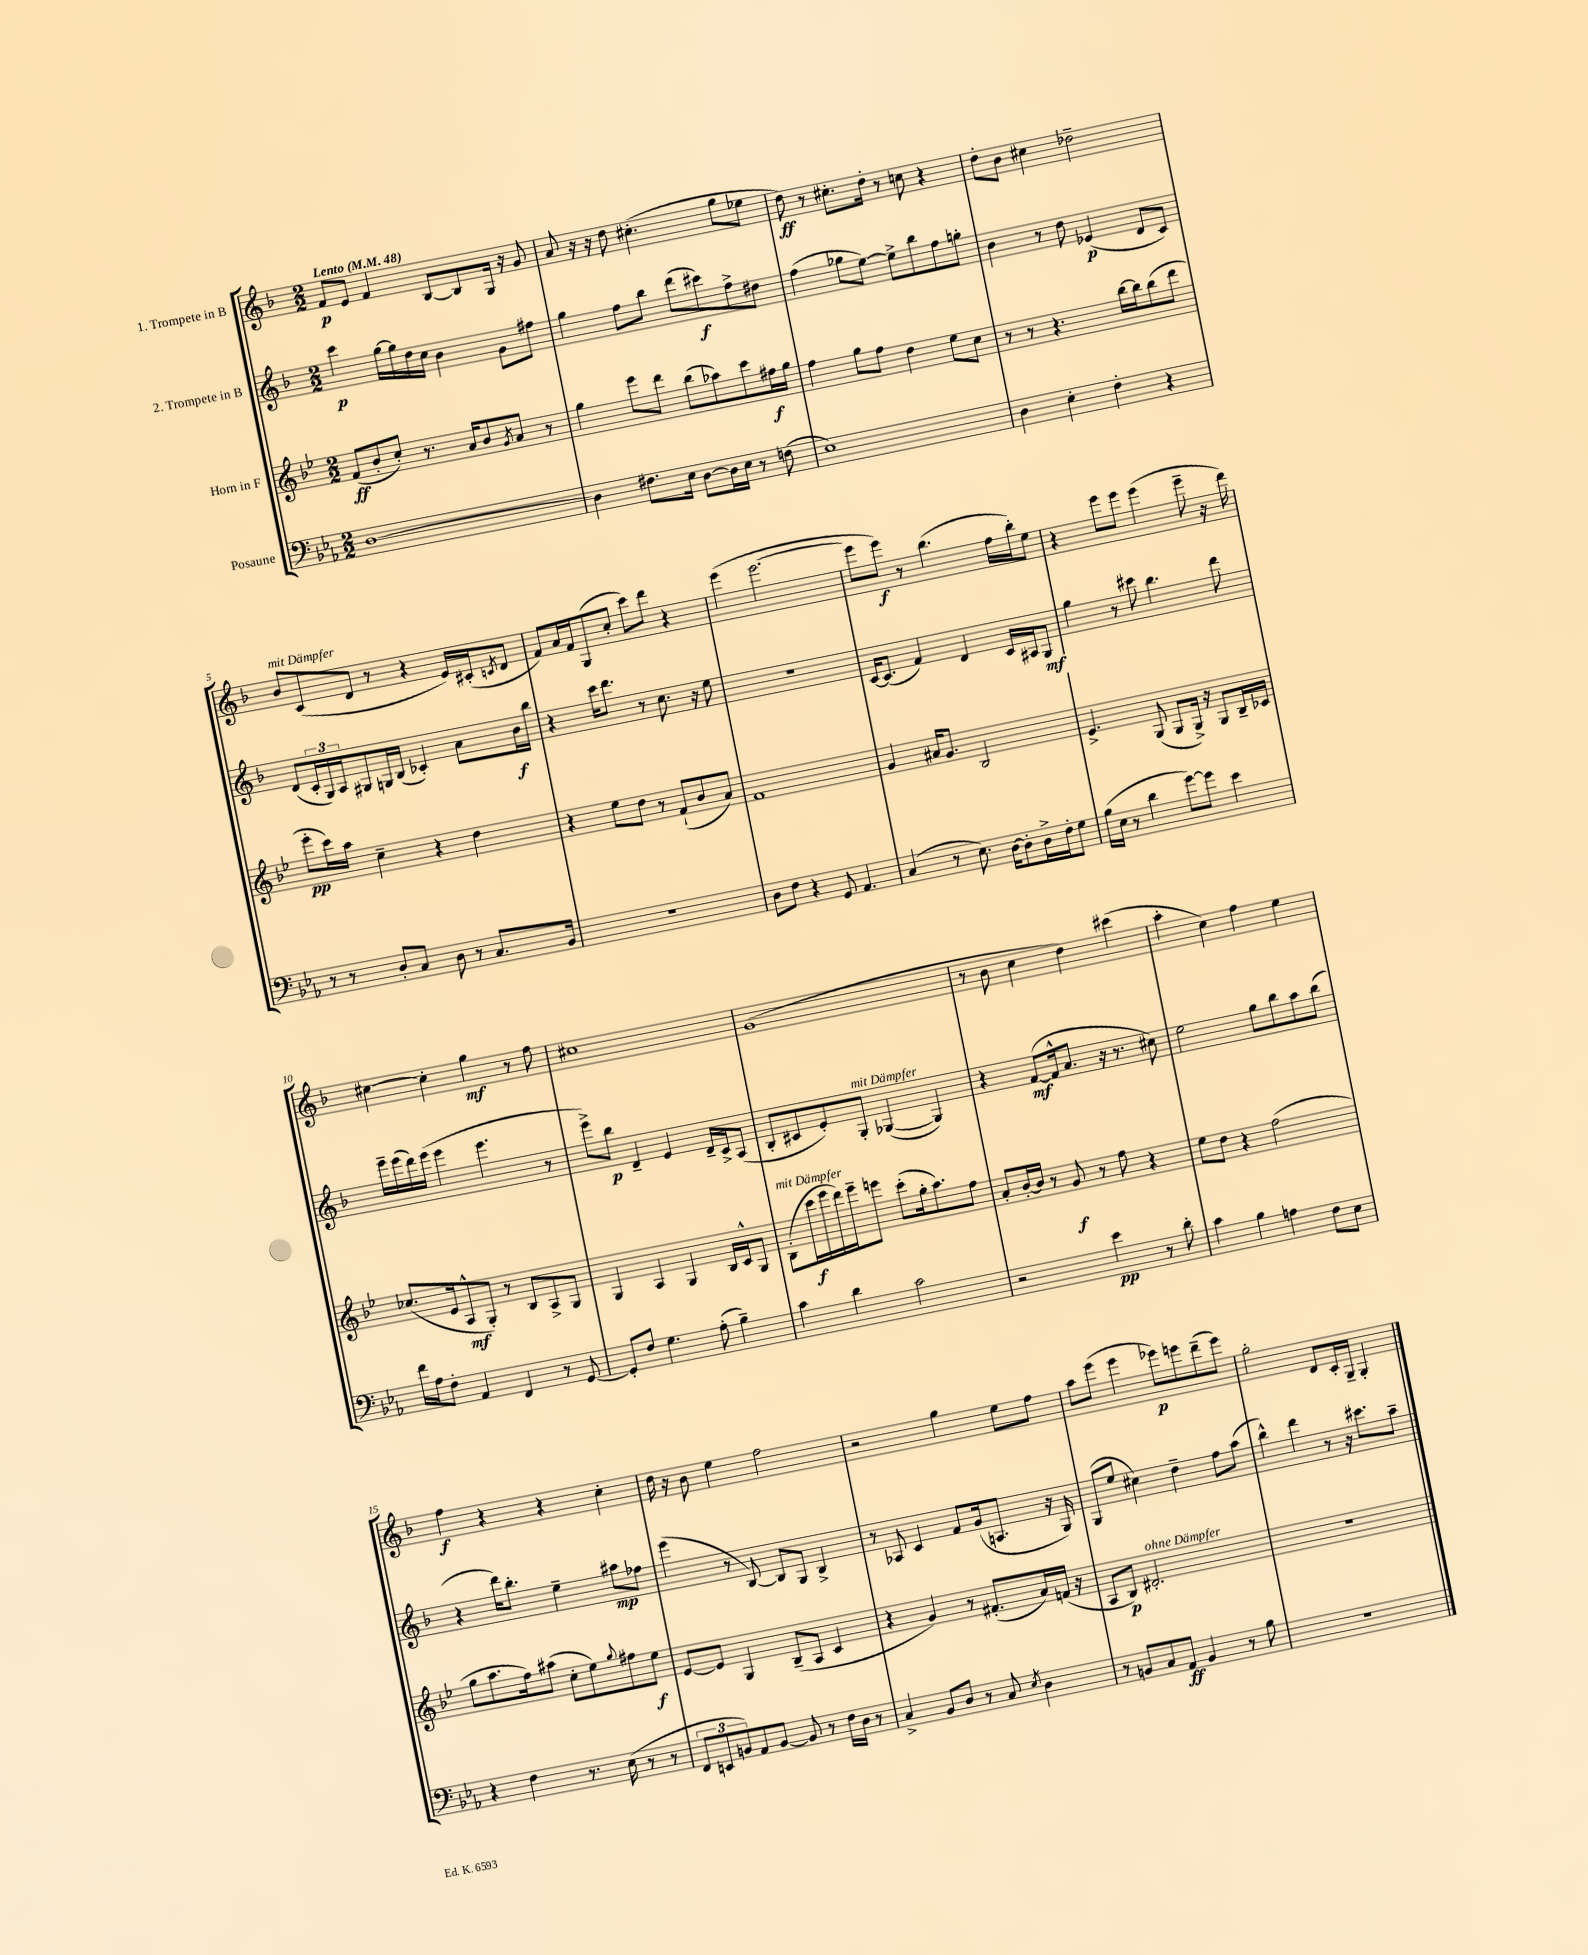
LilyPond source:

<<
\new StaffGroup <<
\new Staff = "s0" \with { instrumentName = "1. Trompete in B" } {
    \clef treble \key f \major \numericTimeSignature \time 2/2 \tempo "Lento" 4 = 48
    f'8\p e'8 f'4 bes8~ bes8 g16 r16 g'8 |
    a'8 r16 r16 d''8 cis''4.-.( g''8 ees''8 |
    d''8\ff) r8 cis''8.-. d''16-. r8 c''8 r4 |
    d''8-. bes'8 cis''4 des''2-- |
    bes'8^\markup { \italic "mit Dämpfer" } c'8( d'8 r8 r4 e'16) cis'16-.( \acciaccatura { c'8 } d'8 |
    f'8) a'16 f'16 g8( c''8-. c'''8) d'''8 r4 |
    e'''4( e'''2.~ |
    e'''8 e'''8\f) r8 bes''4.( f''16 bes''16-.) e''8 |
    r4 e'''8 e'''8 e'''4( e'''8-- r16 d'''16) |
    cis''4~ cis''4-. g''4\mf r8 f''8 |
    cis''1 |
    g'1( |
    r8 bes'8 c''4 d''4) cis'''4( |
    a''4-. c''4) f''4 e''4 |
    f''4\f r4 r4 c''4-. |
    d''16 r16 bes'8 e''4 f''2 |
    r2 g''4 e''8 f''8 |
    a''8 e'''8( e'''4 ees'''8\p) e'''8 d'''8--( e'''8) |
    g''2-. d'8 c'16-. g16-- g4-. \bar "|." |
}
\new Staff = "s1" \with { instrumentName = "2. Trompete in B" } {
    \clef treble \key f \major \numericTimeSignature \time 2/2
    c'''4\p g''16~ g''16 d''16 c''16 bes'4 g'8 fis''8 |
    g''4 f''8 bes''8 d'''8( cis'''8\f) f''8-> dis''8 |
    f''4( ges''8 e''8~) e''8-> bes''8 f''8 g''8-. |
    bes'4 r8 d''8 ees'4\p( d'8 c'8) |
    d'8( \tuplet 3/2 { c'16-. g16) a16 } gis8 g16 bes16( ces'4-.) a'8 bes'16\f bes''16 |
    r4 c'''16 d'''8. r8 c''8. r16 e''8 |
    R1 |
    c'16~ c'8.( f'4) d'4 c'16 ais16 g8\mf |
    g''4 r8 cis'''8 bes''4. d'''8 |
    e'''16-- e'''16( d'''16) e'''16( e'''4 e'''4. r8 |
    e'''8->) bes''8\p d'4-- e'4 d'16-- c'16-> a8( |
    bes8-. cis'8 e'8-.) g8-.^\markup { \italic "mit Dämpfer" } ges4~( ges4) |
    r4 f'8~\mf( f'16-^ a'8. r16 r8. cis''8) |
    e''2 g''8 bes''8 a''8 bes''8( |
    r4 d'''16) bes''8.-. e''4-- ais''8\mp fes''8 |
    e'''4( r8 bes8~) bes8 g8 bes4-> |
    r8 aes8 c'4 f'8 g'16( a8. r16 g16) |
    g8( e''8 cis''4) d''4-- f''8 a''8( |
    bes''4-^) d'''4 r8 r16 cis'''8. a''8-- \bar "|." |
}
\new Staff = "s2" \with { instrumentName = "Horn in F" } {
    \clef treble \key bes \major \numericTimeSignature \time 2/2
    f'8\ff( bes'8-. c''8-.) r8. a'16 bes'8 \acciaccatura { g'8 } a'8 r8 |
    g''4 ees'''8 d'''8 bes''8( aes''8) c'''8 fis''16\f g''16 |
    f''4 g''8 f''8 d''4 ees''8 c''8 |
    r8 r8 r4. bes''16~ bes''16 bes''8( d'''8 |
    ees'''8-.\pp c'''16) a''16 c''4-- r4 d''4 |
    r4 ees''8 d''8 r8 f'8-!( bes'8 a'8) |
    f'1 |
    g'4 ais'16 g'8. bes2 |
    ees'4.-> g8( g8 g16->) r16 g8 bes16-- ces'16 |
    ces''8.( ees'16 a8-^\mf g8-.) r8 bes8 a8-> g8 |
    g4 a4 g4 bes16 c'16-^ g8 |
    bes8-.^\markup { \italic "mit Dämpfer" }( c'''16\f ees'''16 d'''16) ees'''16-- e'''8 c'''8-.( g''16-. a''8.) f''8 |
    a'8-. bes'16~-. bes'16 r8 g'8\f r8 f''8 r4 |
    ees''8 d''8 r4 f''2( |
    g''8 a''8. f''16) ais''8( c''8-. ees''8) \appoggiatura { g''8 } fis''8 ees''8\f |
    ees'8~ ees'8 g4 bes8--( a8 c'4 |
    r4 g'4) r8 fis'8.-.( a'16) f'16( r16 |
    a8 bes8\p) dis'2.-.^\markup { \italic "ohne Dämpfer" } |
    R1 \bar "|." |
}
\new Staff = "s3" \with { instrumentName = "Posaune" } {
    \clef bass \key ees \major \numericTimeSignature \time 2/2
    d1~ |
    d4 fis8. ees16 d8~ d16 ees16 r8 f8( |
    ees1) |
    d4 ees4-. f4-. r4 |
    r8 r8 d8-. c8 d8 r8 c8. bes,16 |
    r1 |
    d8 f8 r4 g,8 aes,4. |
    c4( r8 ees8.) d16~ d8-. d16-> f16-. g8 |
    bes16( ees16 r8 d'4 g'8~) g'8 ees'4 |
    f'16 aes16 f8-. aes,4 f,4 r8 g,8~ |
    g,8-. f8 g4. aes8-.( bes4--) |
    c'4 d'4 c'2 |
    r2 ees'4\pp r8 d'8-. |
    c'4 bes4 a4 f8 ees8 |
    r4 f4 r8. ees16( r8 r8 |
    \tuplet 3/2 { f,8 e,8 b,8) } aes,8 b,8~ b,8 r8 f16 d16 r8 |
    c4-> bes,8 d8 r8 c8 \acciaccatura { ees8 } d4 |
    r8 b,8 c8 aes,8\ff b,4 r8 bes8 |
    R1 \bar "|." |
}
>>
>>
